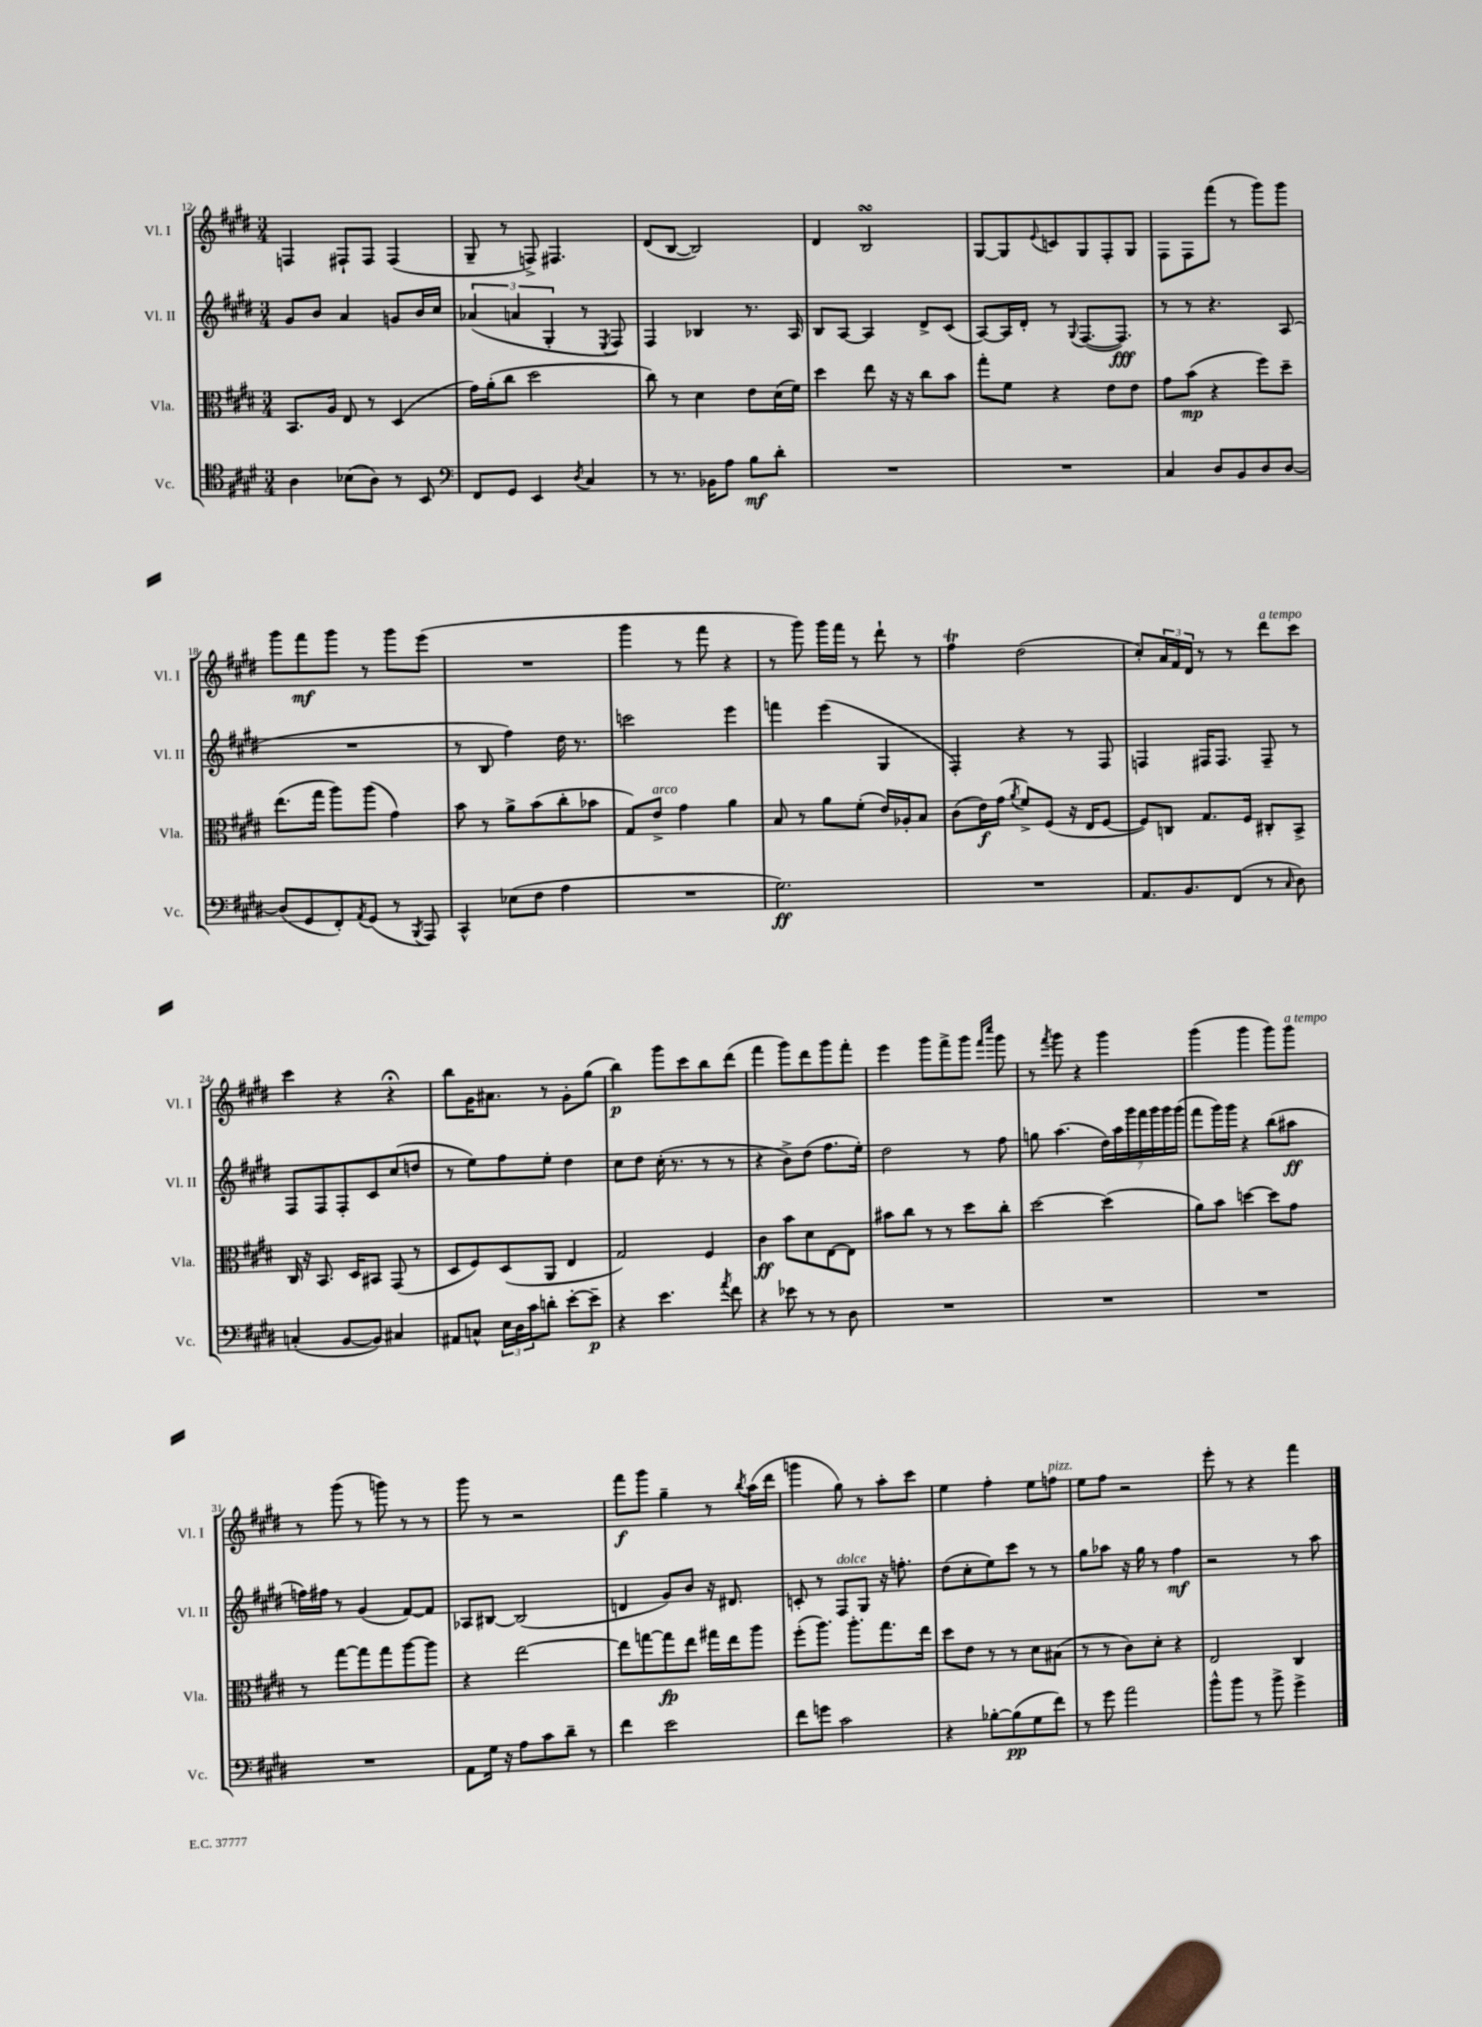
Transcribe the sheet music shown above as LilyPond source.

<<
\new StaffGroup <<
\new Staff = "s0" \with { instrumentName = "Vl. I" shortInstrumentName = "Vl. I" } {
    \clef treble \key e \major \numericTimeSignature \time 3/4
    f4 fis8-! fis8 fis4( |
    gis8-- r8 f8->) fis4. |
    dis'8( b8~ b2) |
    dis'4 b2\turn |
    gis8~ gis8 \appoggiatura { e'8 } c'8 gis8 fis8-. gis8 |
    fis8 fis8 fis'''8( r8 gis'''8) gis'''8 |
    gis'''8 fis'''8\mf gis'''8 r8 gis'''8 e'''8( |
    R2. |
    gis'''4 r8 fis'''8 r4 |
    r8 gis'''8) gis'''16 fis'''16 r8 dis'''8-! r8 |
    fis''4\trill dis''2( |
    cis''8-.) \tuplet 3/2 { a'16 fis'16 dis'16 } r8 r8 dis'''8^\markup { \italic "a tempo" } cis'''8 |
    cis'''4 r4 r4\fermata |
    b''8 gis'16 ais'8. r8 gis'8-. gis''8( |
    b''4\p) gis'''8 cis'''8 b''8 dis'''8( |
    fis'''4 gis'''8) dis'''8 gis'''8 fis'''8-. |
    e'''4 gis'''8 fis'''8-> gis'''8 \grace { fis'''16 cis''''16 } gis'''8 |
    r8 \acciaccatura { fis'''8 } gis'''8 r4 gis'''4 |
    gis'''4( gis'''4 gis'''8) gis'''8^\markup { \italic "a tempo" } |
    r8 gis'''8( r8 g'''8) r8 r8 |
    gis'''8 r8 r2 |
    fis'''8\f gis'''8 gis''4-- r8 \acciaccatura { b''8 } a''16( dis'''16 |
    g'''4 gis''8) r8 a''8-. cis'''8 |
    e''4 fis''4-. e''8 f''8^\markup { \italic "pizz." } |
    e''8 fis''8 r2 |
    e'''8-. r8 r4 fis'''4 \bar "|." |
}
\new Staff = "s1" \with { instrumentName = "Vl. II" shortInstrumentName = "Vl. II" } {
    \clef treble \key e \major \numericTimeSignature \time 3/4
    gis'8 b'8 a'4 g'8 b'16 cis''16 |
    \tuplet 3/2 { aes'4( a'4 gis4-. } r8 \acciaccatura { e8 } fis8) |
    fis4 bes4 r8. a16 |
    b8 a8~ a4 dis'8-> cis'8( |
    a8~) a16 dis'16-. r8 \appoggiatura { gis8 } fis8.~( fis8.\fff) |
    r8 r8 r4. a8( |
    R2. |
    r8 b8 fis''4) dis''16 r8. |
    c'''2 e'''4 |
    f'''4 e'''4( gis4 |
    fis4-.) r4 r8 fis8 |
    f4 fis16 fis8. fis8-- r8 |
    fis8 fis8 fis8-. cis'8 cis''8( d''8 |
    r8 e''8) fis''8 e''8-. dis''4 |
    cis''8 dis''8 cis''16-.( r8. r8 r8 |
    r4 b'8->) dis''8( fis''8. e''16-.) |
    dis''2 r8 fis''8 |
    g''8 a''4.( \tuplet 7/4 { dis''16) a''16 gis'''16 fis'''16 gis'''16 gis'''16 gis'''16( } |
    fis'''8 gis'''16) gis'''16 r4 b''8( ais''8\ff |
    f''16) fis''16 r8 gis'4( fis'8~) fis'8 |
    aes8 bis8~ bis2( |
    d'4 gis'8) b'8 r16 dis'8. |
    c'8-. r8 fis8^\markup { \italic "dolce" } gis8 r16 f''8.-. |
    dis''8( cis''8-. e''8) cis'''8 r8 r8 |
    gis''8 aes''8 r16 gis''16 r8 fis''4\mf |
    r2 r8 a''8 \bar "|." |
}
\new Staff = "s2" \with { instrumentName = "Vla." shortInstrumentName = "Vla." } {
    \clef alto \key e \major \numericTimeSignature \time 3/4
    b,8. a16 e8 r8 dis4( |
    gis'16) a'16-.( cis''8 dis''2 |
    cis''8) r8 dis'4 e'8 dis'16( fis'16) |
    dis''4 e''8 r16 r16 cis''8 b'8 |
    gis''8-. fis'8 r4 e'8 e'8 |
    gis'8 b'8\mp( r4 fis''8) dis''8-- |
    e''8.( gis''16 a''8) a''8( gis'4) |
    b'8 r8 a'8-> b'8( cis''8-. bes'8 |
    gis8) e'8->^\markup { \italic "arco" } gis'4 a'4 |
    b8 r8 a'8 fis'8-.( e'16) aes16-. b8 |
    cis'8( e'16\f) gis'16( \acciaccatura { a'8 } fis'8->) fis8( r16 e16 fis8~ |
    fis8) c8 gis8. fis16 cis8-. b,8-> |
    cis16 r16 b,8. dis16 bis,8 gis,8( r8 |
    dis8 fis8) dis8( a,8 e4 |
    gis2) fis4 |
    cis'4\ff b'8 dis'8 e8~ e8 |
    bis'8 cis''8 r8 r8 dis''8 cis''8-. |
    dis''2~ dis''4( |
    a'8) b'8 d''4~ d''8 gis'8 |
    r8 gis''8~ gis''8 gis''8 a''8~ a''8 |
    r4 e''2~ |
    e''8 g''8~ g''8\fp e''8 gis''16 e''16 a''8 |
    fis''8-.( a''8.) a''8.-. gis''8. e''16 |
    dis''8 e'8 r8 r8 dis'8 bis8( |
    r8 r8 cis'8) dis'8-. r4 |
    e2 cis4 \bar "|." |
}
\new Staff = "s3" \with { instrumentName = "Vc." shortInstrumentName = "Vc." } {
    \clef tenor \key e \major \numericTimeSignature \time 3/4
    a4 bes8( a8) r8 b,8 |
    \clef bass fis,8 gis,8 e,4 \acciaccatura { dis8 } cis4 |
    r8 r8. bes,16 a8 b8\mf dis'8-. |
    R2. |
    R2. |
    cis4 dis8 b,8 dis8 dis8~ |
    dis8( gis,8 fis,8-.) \acciaccatura { a,8 } gis,8( r8 \acciaccatura { b,,8 } a,,8) |
    cis,4-^ ees8( fis8 a4 |
    R2. |
    gis2.\ff) |
    R2. |
    a,8. b,8. fis,8( r8 \grace { cis16 } dis8) |
    c4-.( b,8~ b,8) cis4 |
    ais,8 c8-^ \tuplet 3/2 { e16 dis16 cis'16 } d'8-. e'8~-. e'8--\p |
    r4 e'4. \acciaccatura { a'8 } fis'8 |
    r4 ees'8 r8 r8 dis8 |
    R2. |
    R2. |
    R2. |
    R2. |
    a,8 gis16 r16 a8 cis'8 dis'8-- r8 |
    fis'4 e'2 |
    fis'8 g'8 cis'2 |
    r4 bes8~-. bes8\pp( gis8 fis'8) |
    r8 gis'8 a'2 |
    b'8-^ b'8 r8 b'8-> gis'4-> \bar "|." |
}
>>
>>
\layout { \context { \Score currentBarNumber = #12 } }
